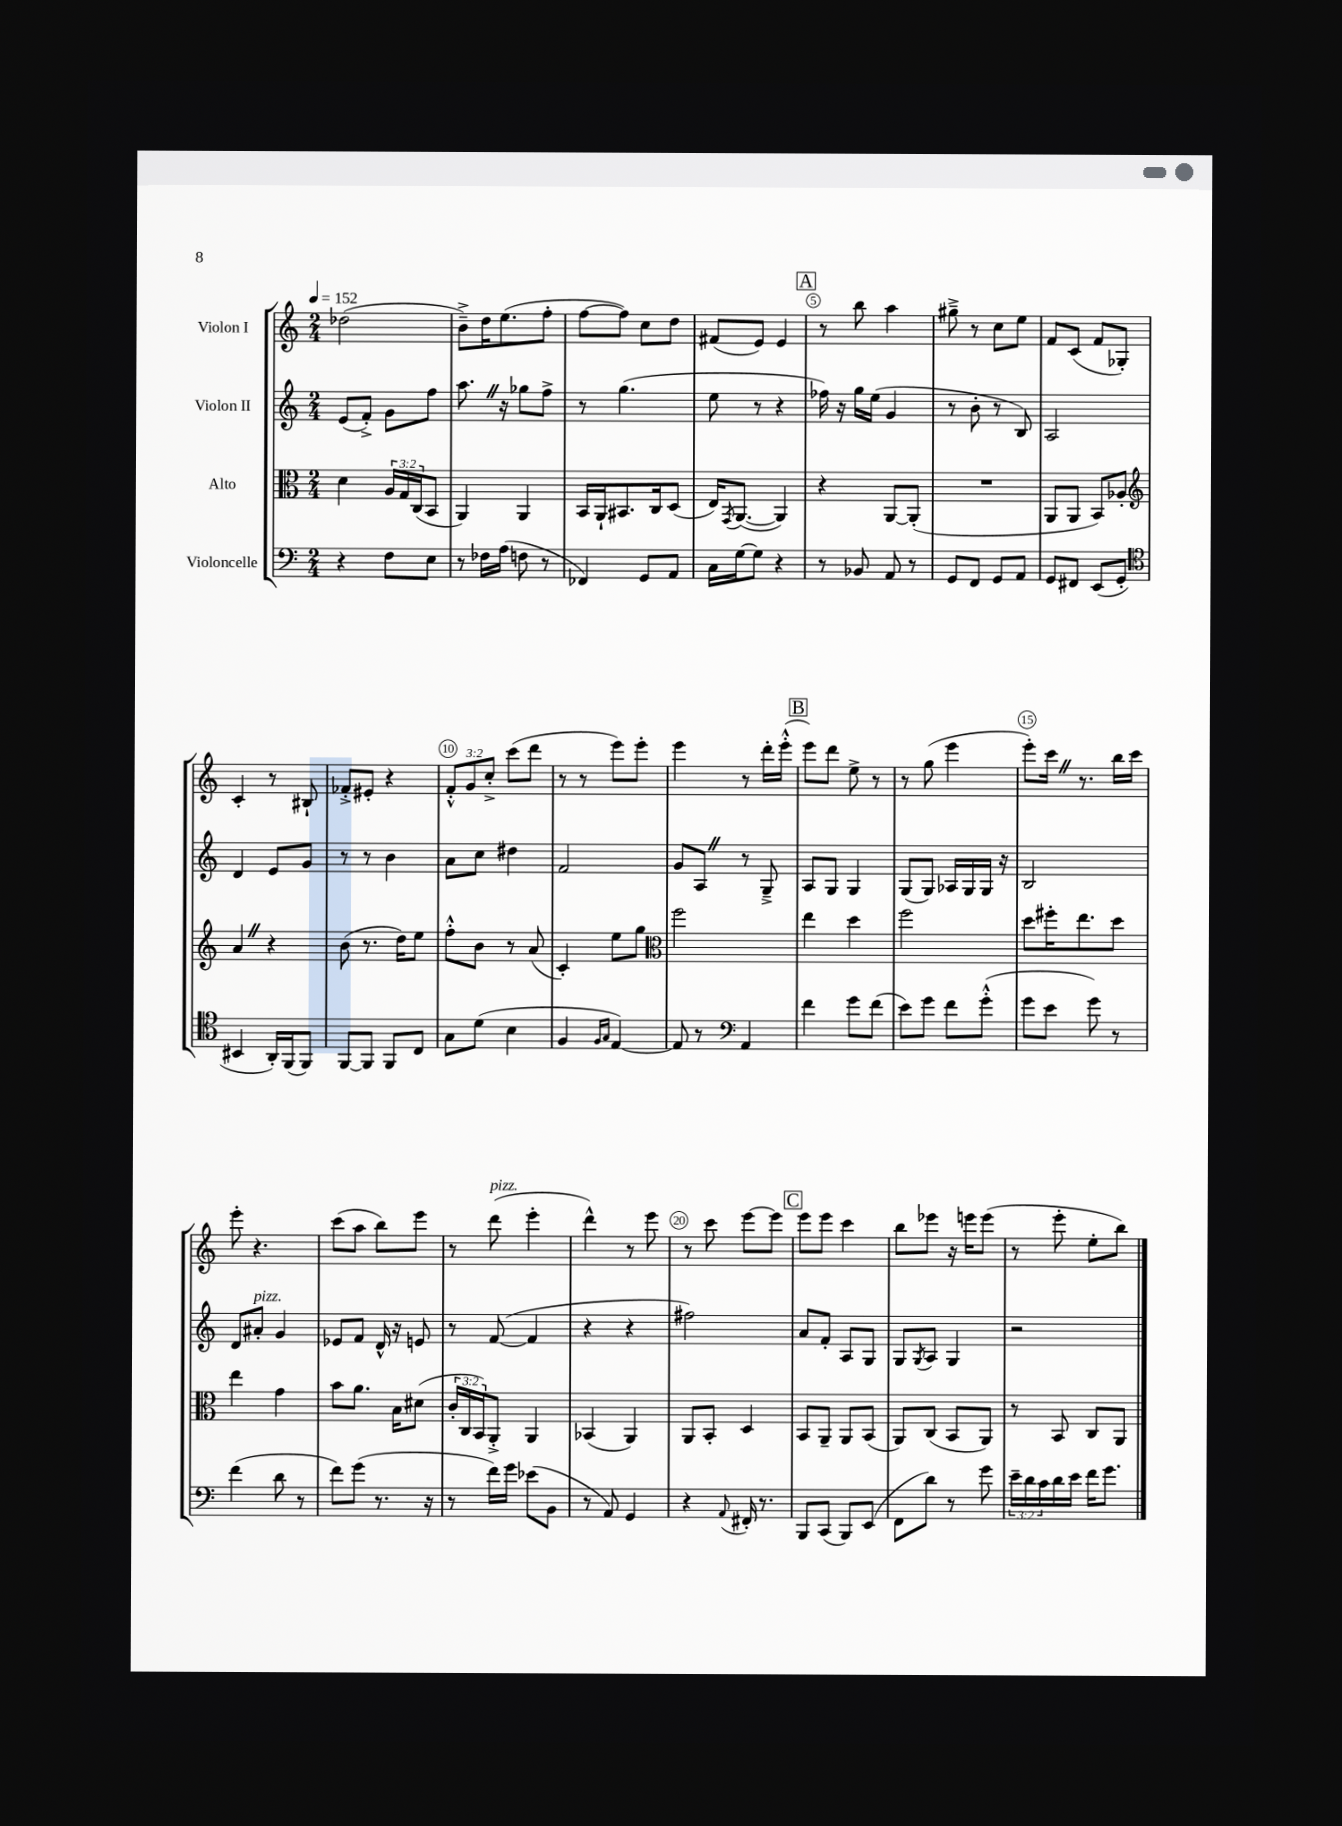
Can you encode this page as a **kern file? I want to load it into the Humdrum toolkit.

**kern	**kern	**kern	**kern
*part4	*part3	*part2	*part1
*staff4	*staff3	*staff2	*staff1
*I"Violoncelle	*I"Alto	*I"Violon II	*I"Violon I
*clefF4	*clefC3	*clefG2	*clefG2
*k[]	*k[]	*k[]	*k[]
*M2/4	*M2/4	*M2/4	*M2/4
*MM152	*MM152	*MM152	*MM152
=1	=1	=1	=1
4r	4d\	(8e/L	(2dd-X\
.	.	8f'^/J)	.
8F\L	24A/LL	8g\L	.
.	24G/	.	.
.	(24C/J	.	.
8E\J	8BB/J	8ff\J	.
=2	=2	=2	=2
8r	4AA/)	8.aaZ\	8b~^\L)
16F-X\LL	.	.	16dd\K
(16A\JJ	.	16r	(8.ee\
8Fn\	4AA/	8gg-X\L	.
8r	.	8ff^\J	8ff'\J
=3	=3	=3	=3
4FF-X/)	16BB/LL	8r	[8ff\L
.	16AA`/J	.	.
.	8.BB#X/	(4.gg\	8ff\J])
8GG/L	.	.	8cc\L
.	16C/k	.	.
8AA/J	(8D/J	.	8dd\J
=4	=4	=4	=4
16C\LL	16E/KL)	8ee\	(8f#X/L
.	8qGG/	.	.
[16G\J	([8.AA/J	.	.
8G\J]	.	8r	8e/J)
4r	4AA/])	4r	4e/
!!LO:REH:place=s1:t=A
=5	=5	=5	=5
8r	4r	16ff-X\)	8r
.	.	16r	.
8BB-X/	.	16gg\LL	8bb\
.	.	(16ee\JJ	.
8AA/	[8AA/L	4g/	4aa\
8r	(8AA'/J]	.	.
=6	=6	=6	=6
8GG/L	2r	8r	8gg#X~^\
8FF/J	.	8b'\	8r
8GG/L	.	8r	8cc\L
8AA/J	.	8B/)	8ee\J
=7	=7	=7	=7
8GG/L	8AA/L	2A/	8f/L
8FF#X/J	8AA/J	.	(8c/J
(8EE/L	8BB/L)	.	8f/L
8GG'/J	8A-X'/J	.	8G-X'/J)
!!LO:LB:g=z
=8	=8	=8	=8
*clefC4	*clefG2	*	*
4BB#X/	4aZ/	4d/	4c'/
16AA'/LL)	4r	8e/L	8r
(16FF/J	.	.	.
8FF/J)	.	8g/J	8B#X`/
=9	=9	=9	=9
[8FF/L	(8b\	8r	8f-X'^/L
8FF/J]	8.r	8r	8e#X'/J
8FF/L	.	4b\	4r
.	16dd\KL)	.	.
8C/J	8ee\J	.	.
=10	=10	=10	=10
8G\L	8ff'^^\L	8a\L	12f'^^/L
.	.	.	12g/
(8d\J	8b\J	8cc\J	.
.	.	.	12cc'^/J
4B\	8r	4dd#X\	(8ccc\L
.	(8a/	.	8ddd\J
=11	=11	=11	=11
4F/	4c'/)	2f/	8r
.	.	.	8r
16qqF/LL	.	.	.
16qqG/JJ	.	.	.
[4E/)	8ee\L	.	8eee\L)
.	8gg\J	.	8eee'\J
=12	=12	=12	=12
*	*clefC3	*	*
8E/]	2ff\	8g/L	4eee\
8r	.	8AZ/J	.
*clefF4	*	*	*
4AA/	.	8r	8r
.	.	8G~^/	16ddd'\LL
.	.	.	(16eee'^^\JJ
!!LO:REH:place=s1:t=B
=13	=13	=13	=13
4f\	4ee\	8A/L	8eee\L)
.	.	8G/J	8ddd\J
8g\L	4dd\	4G/	8ee^\
(8f\J	.	.	8r
=14	=14	=14	=14
8e\L)	2ff\	(8G/L	8r
8g\J	.	8G/J)	(8gg\
8f\L	.	16A-X/LL	4eee\
.	.	16G/	.
(8g'^^\J	.	16G/JJ	.
.	.	16r	.
=15	=15	=15	=15
8g\L	8dd\L	2B/	8eee'\L)
8e\J	16ff#X'\K	.	16cccZ\Jk
.	8.ee\	.	8.r
8g\)	.	.	.
8r	8dd\J	.	16bb\LL
.	.	.	16ccc\JJ
!!LO:LB:g=z
=16	=16	=16	=16
(4f\	4ee\	8d/L	8eee'\
!	!	!LO:TX:a:i:t=pizz.	!
.	.	8a#X'/J	4.r
8d\	4g\	4g/	.
8r	.	.	.
=17	=17	=17	=17
8f\L)	8b\L	8e-X/L	(8ccc\L
(8g\J	8.a\J	8f/J	8aa\J
8.r	.	16d^^/	8bb\L)
.	16B\KL	16r	.
.	(8d#X\J	8en/	8eee\J
16r	.	.	.
=18	=18	=18	=18
8r	24c'/LL	8r	8r
.	24C/	.	.
.	24BB/J)	.	.
!	!	!	!LO:TX:a:i:t=pizz.
16f\LL)	8AA'^/J	([8f/	(8ddd\
16g\JJ	.	.	.
(8e-X\L	4AA/	4f/]	4eee'\
8BB\J	.	.	.
=19	=19	=19	=19
8r	(4BB-X/	4r	4ddd^^\)
8AA/)	.	.	.
4GG/	4AA/)	4r	8r
.	.	.	8eee\
=20	=20	=20	=20
4r	8AA/L	2ff#X\)	8r
.	8BB'/J	.	8ccc\
8qqAA/	.	.	.
16FF#X'/	4D/	.	[8eee\L
8.r	.	.	.
.	.	.	8eee\J]
!!LO:REH:place=s1:t=C
=21	=21	=21	=21
8BBB/L	8BB/L	8a/L	8eee\L
(8CC/J	8AA~/J	8f'/J	8eee\J
8BBB/L)	8AA/L	8A/L	4ccc\
(8EE/J	(8BB/J	8G/J	.
=22	=22	=22	=22
8FF\L	8AA/L)	8G/L	8bb\L
.	.	8qG/	.
8d\J)	(8C/J	8A/J	8eee-X\J
8r	8BB/L	4G/	16r
.	.	.	16eeen\KL
8g\	8AA/J)	.	(8eee\J
=23	=23	=23	=23
24e~\LL	8r	2r	8r
24d\	.	.	.
24c\	.	.	.
16d\	8BB/	.	8eee'\
16e\JJ	.	.	.
16f\KL	8C/L	.	8ee'\L
8.g\J	.	.	.
.	8AA/J	.	8bb\J)
==	==	==	==
*-	*-	*-	*-
